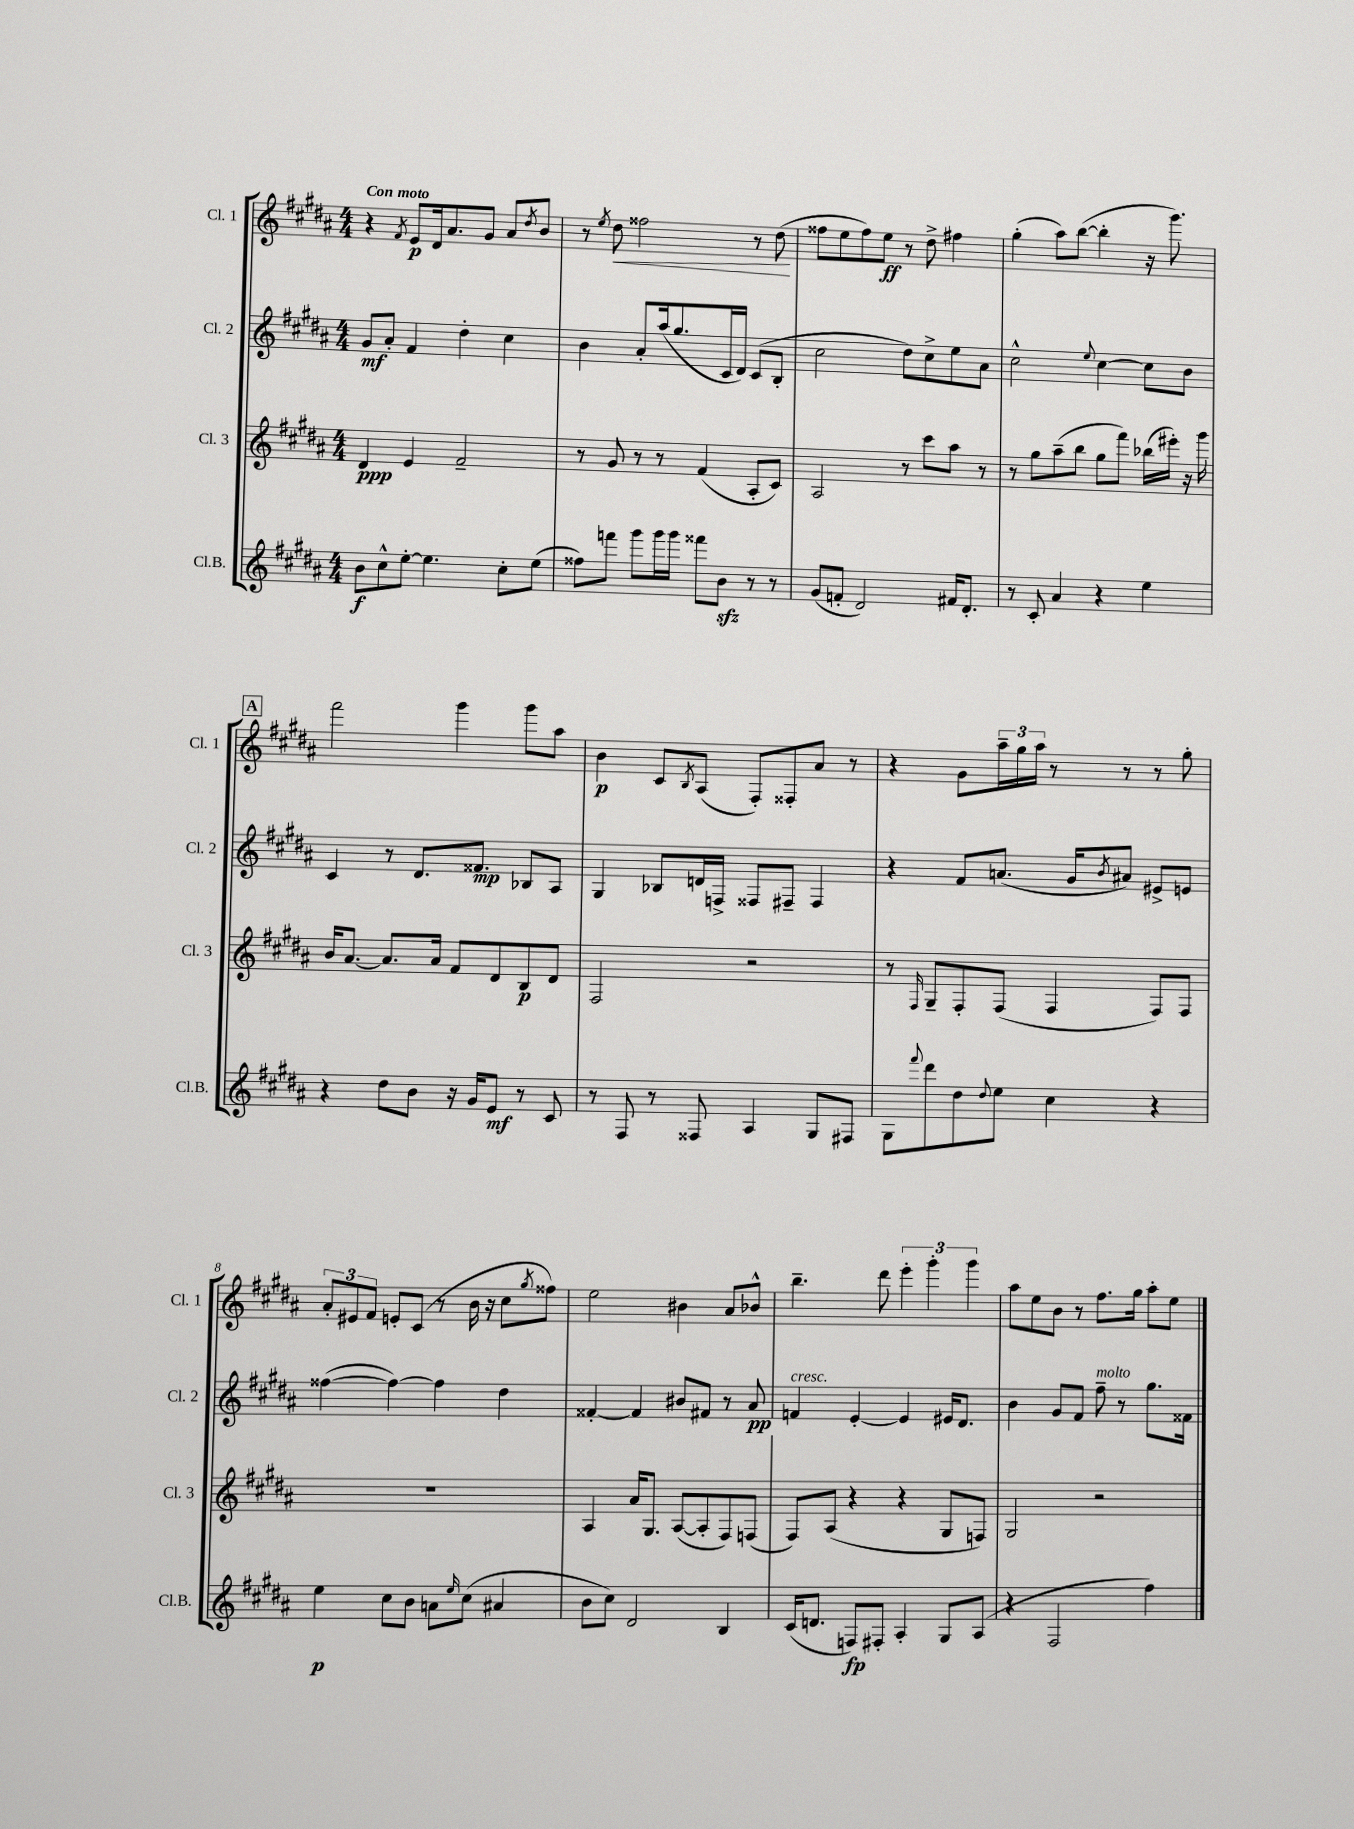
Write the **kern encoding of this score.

**kern	**kern	**kern	**kern
*staff4	*staff3	*staff2	*staff1
*clefG2	*clefG2	*clefG2	*clefG2
*k[f#c#g#d#a#]	*k[f#c#g#d#a#]	*k[f#c#g#d#a#]	*k[f#c#g#d#a#]
*M4/4	*M4/4	*M4/4	*M4/4
8b\L	4d#/	8g#/L	4r
8cc#^^\	.	8a#'/J	.
.	.	.	8qf#/
[8ee'\J	4e/	4f#/	8e/L
4.ee\]	.	.	16d#/k
.	.	.	8.a#/
.	2f#~/	4dd#'\	.
.	.	.	8g#/J
8cc#'\L	.	4cc#\	8a#/L
.	.	.	8qdd#/
(8ee\J	.	.	8b/J
=	=	=	=
8ff##\L)	8r	4b\	8r
.	.	.	8qee/
8fff\J	8g#/	.	8dd#\
8ggg#\L	8r	8a#'/L	2ff##\
16ggg#\L	8r	(16aa#/k	.
16ggg#\JJ	.	8.gg#/	.
8fff##\L	(4f#/	.	.
8b\J	.	16c#/L	.
.	.	16d#/JJ)	.
8r	8A#'/L	(8c#/L	8r
8r	8c#/J)	8B'/J	(8dd#\
=	=	=	=
(8g#/L	2A#/	2cc#\	8ff##\L
8f'/J	.	.	8ee\
2d#/)	.	.	8ff##\)
.	.	.	8ee\J
.	8r	8dd#\L)	8r
.	8ccc#\L	8cc#^\	8dd#^\
16f#/LK	8aa#\J	8ee\	4ff#\
8.d#'/J	.	.	.
.	8r	8a#\J	.
=	=	=	=
8r	8r	2cc#^^\	(4gg#'\
8c#'/	8gg#\L	.	.
4a#/	(8aa#~\	.	8aa#\L)
.	8bb\J	.	([8bb\J
.	.	8qqee/	.
4r	8gg#\L	[4cc#\	4bb'\]
.	8fff#\J)	.	.
4ee\	(16bb-\LL	8cc#\]L	16r
.	16eee#'\JJ)	.	8.ggg#\)
.	16r	8b\J	.
.	16ggg#\	.	.
=	=	=	=
4r	16b/LK	4c#/	2fff#\
.	[8.a#/J	.	.
8dd#\L	8.a#/]L	8r	.
8b\J	.	8.d#/L	.
.	16a#/Jk	.	.
16r	8f#/L	.	4ggg#\
16g#/LK	.	8.f##/J	.
8e/J	8d#/	.	.
8r	8B/	8B-/L	8ggg#\L
8c#/	8d#/J	8A#/J	8aa#\J
=	=	=	=
8r	2F#/	4G#/	4b\
8F#/	.	.	.
8r	.	8B-/L	8c#/L
.	.	.	8qB/
8F##/	.	16d/L	(8A#/J
.	.	16F^/JJ	.
4A#/	2r	8F##/L	8F#'/L)
.	.	8F#~/J	8F##'/
8G#/L	.	4F#/	8a#/J
8F#/J	.	.	8r
=	=	=	=
8G#\L	8r	4r	4r
8qqfff#/	16qqF#/	.	.
8ddd#\	8G#~/L	.	.
8dd#\	8F#'/	8f#/L	8g#\L
8qqdd#/	.	.	.
8ee\J	(8F#/J	(8.a/J	24aa#~\L
.	.	.	24gg#\
.	.	.	24aa#\JJ
4cc#\	4F#/	.	8r
.	.	16g#/LK	.
.	.	8qb/	.
.	.	8a#/J)	8r
4r	8F#/L)	8e#^/L	8r
.	8F#/J	8e/J	8gg#'\
=	=	=	=
4ee\	1r	([4ff##\	12a#'/L
.	.	.	12e#/
.	.	.	12f#/J
8cc#\L	.	4ff##\_)	8e'/L
8b\J	.	.	(8c#/J
8a\L	.	4ff##\]	8r
16qqee/	.	.	.
(8cc#\J	.	.	16b\
.	.	.	16r
4a#/	.	4dd#\	8cc#\L
.	.	.	8qgg#/
.	.	.	8ff##\J)
=	=	=	=
8b\L	4A#/	[4f##'/	2ee\
8cc#\J)	.	.	.
2d#/	16a#/LK	4f##/]	.
.	8.G#/J	.	.
.	([8A#/L	8b#/L	4b#\
.	8A#'/]	8f#/J	.
4B/	8F#/)	8r	8a#/L
.	(8F/J	8a#/	8b-^^/J
=	=	=	=
(16c#/LK	8F#/L)	4f/	4.bb~\
8.d/J	.	.	.
.	(8A#/J	.	.
8F/L)	4r	[4e'/	.
8F#'/J	.	.	8ddd#\
4A#'/	4r	4e/]	6eee'\
.	.	.	6ggg#'\
8G#/L	8G#/L	16e#/LK	.
.	.	8.d#/J	.
.	.	.	6ggg#\
(8A#/J	8F/J)	.	.
=	=	=	=
4r	2G#/	4b\	8aa#\L
.	.	.	8ee\
2F#/	.	8g#/L	8b\J
.	.	8f#/J	8r
.	2r	8ff#~\	8.ff#\L
.	.	8r	.
.	.	.	16gg#\Jk
4ff#\)	.	8.gg#\L	8aa#'\L
.	.	.	8ee\J
.	.	16f##\Jk	.
==	==	==	==
*-	*-	*-	*-
